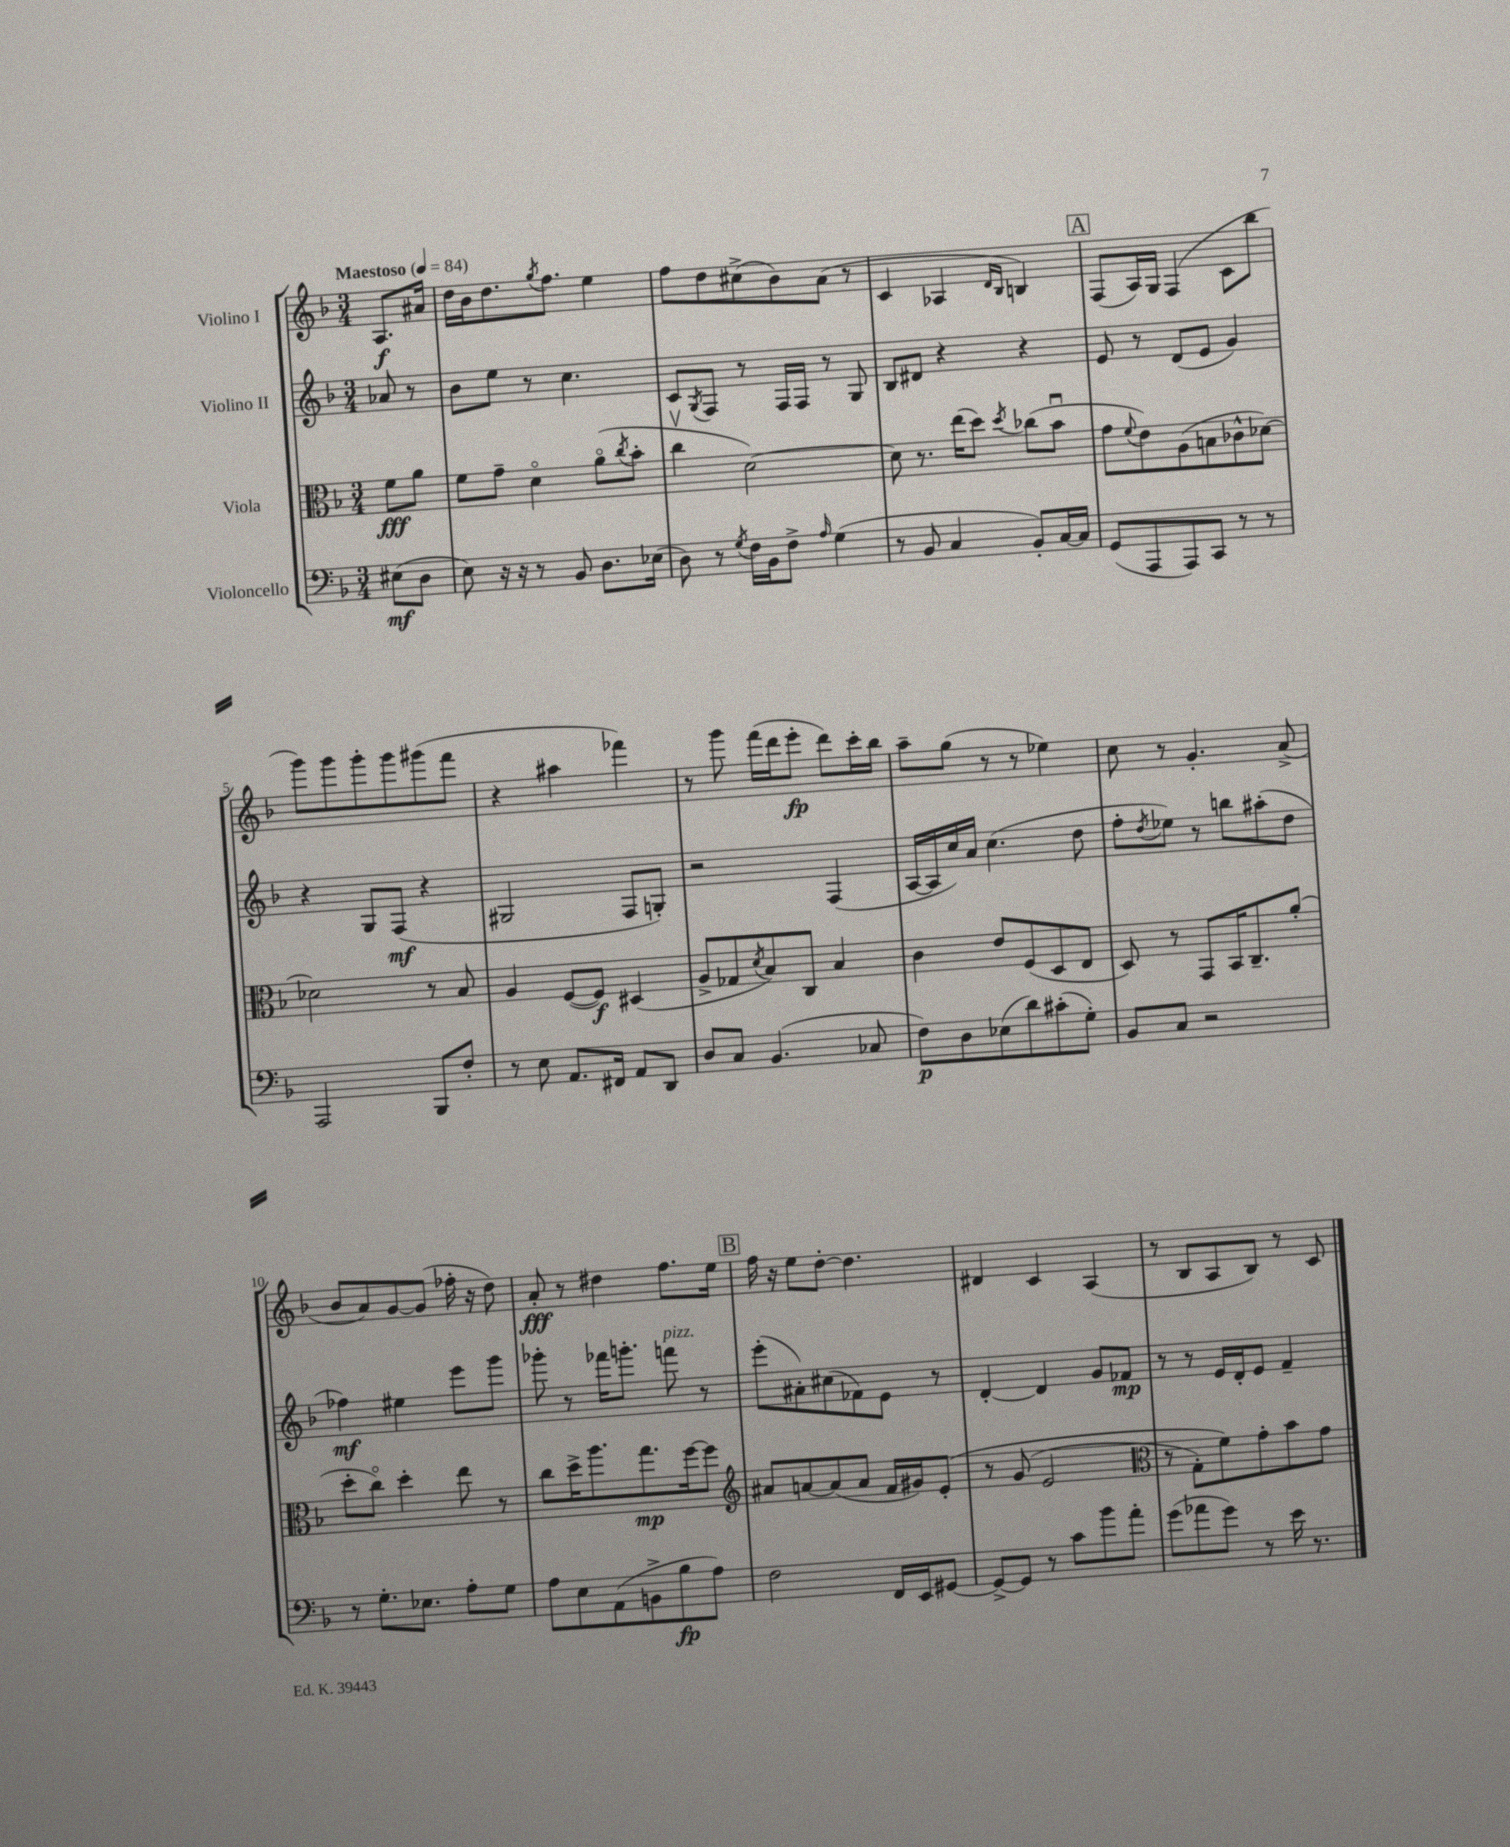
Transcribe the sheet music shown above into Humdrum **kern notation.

**kern	**dynam	**kern	**dynam	**kern	**dynam	**kern	**dynam
*part4	*part4	*part3	*part3	*part2	*part2	*part1	*part1
*staff4	*staff4	*staff3	*staff3	*staff2	*staff2	*staff1	*staff1
*I"Violoncello	*	*I"Viola	*	*I"Violino II	*	*I"Violino I	*
*clefF4	*	*clefC3	*	*clefG2	*	*clefG2	*
*k[b-]	*	*k[b-]	*	*k[b-]	*	*k[b-]	*
*M3/4	*	*M3/4	*	*M3/4	*	*M3/4	*
*MM84	*	*MM84	*	*MM84	*	*MM84	*
=	=	=	=	=	=	=	=
!	!	!	!	!	!	!LO:TX:a:B:t=Maestoso	!
(8E#X\L	mf	8f\L	fff	8a-X/	.	8.A/L	f
8D\J	.	8a\J	.	8r	.	.	.
.	.	.	.	.	.	16a#X/Jk	.
=1	=1	=1	=1	=1	=1	=1	=1
8E\)	.	8f\L	.	8b-\L	.	16dd\LL	.
.	.	.	.	.	.	16b-\J	.
16r	.	8g~\J	.	8ee\J	.	8.dd\	.
16r	.	.	.	.	.	.	.
8r	.	4d\	.	8r	.	.	.
.	.	.	.	.	.	8qgg/	.
.	.	.	.	.	.	8.ff\J	.
8BB-/	.	.	.	4.cc\	.	.	.
8.D\L	.	(8a\L	.	.	.	4ee\	.
.	.	8qcc/	.	.	.	.	.
.	.	8b-'\J	.	.	.	.	.
(16E-X\Jk	.	.	.	.	.	.	.
=2	=2	=2	=2	=2	=2	=2	=2
8D\)	.	4ccv\	.	8c/L	.	8ff\L	.
.	.	.	.	8qG/	.	.	.
8r	.	.	.	8F/J	.	8dd\	.
8qG/	.	.	.	.	.	.	.
16F\LL	.	[2d\)	.	8r	.	(8cc#X^\	.
16BB-\J	.	.	.	.	.	.	.
8F^\J	.	.	.	16F/LL	.	8b-\)	.
.	.	.	.	16F/JJ	.	.	.
16qqA/	.	.	.	.	.	.	.
(4G\	.	.	.	8r	.	(8a\J	.
.	.	.	.	8G/	.	8r	.
=3	=3	=3	=3	=3	=3	=3	=3
8r	.	8d\]	.	8B-/L	.	4c/	.
8BB-/	.	8.r	.	8d#X/J	.	.	.
4C/	.	.	.	4r	.	4A-X/	.
.	.	(16ee\KL	.	.	.	.	.
.	.	8dd\J)	.	.	.	.	.
.	.	.	.	.	.	16qqd/LL	.
.	.	8qdd/	.	.	.	16qqB-/JJ	.
8BB-'/L)	.	(8cc-X\L	.	4r	.	4Bn/)	.
[16C/L	.	8b-u\J	.	.	.	.	.
16C/JJ]	.	.	.	.	.	.	.
!!LO:REH:place=s1:t=A
=4	=4	=4	=4	=4	=4	=4	=4
(8GG/L	.	8g\L	.	8e/	.	(8F/L	.
.	.	8qqf/	.	.	.	.	.
8AAA/	.	8e\)	.	8r	.	16A/L)	.
.	.	.	.	.	.	16G/JJ	.
8AAA/)	.	(8A\	.	(8d/L	.	(4F/	.
8CC/J	.	8Bn\	.	8e/J	.	.	.
8r	.	8c-X^^\	.	4g/)	.	8c\L	.
8r	.	[8d-X\J)	.	.	.	8bb-\J	.
!!LO:LB:g=z
=5	=5	=5	=5	=5	=5	=5	=5
2AAA/	.	2d-X\]	.	4r	.	8ggg\L)	.
.	.	.	.	.	.	8ggg\	.
.	.	.	.	8G/L	.	8ggg'\	.
.	.	.	.	(8F/J	mf	8ggg\	.
8BBB-/L	.	8r	.	4r	.	(8ggg#X\	.
8F'/J	.	8B-/	.	.	.	8fff\J	.
=6	=6	=6	=6	=6	=6	=6	=6
8r	.	4A/	.	2G#X/	.	4r	.
8E\	.	.	.	.	.	.	.
8.AA/L	.	([8F/L	.	.	.	4aa#X\	.
.	.	8F/J])	f	.	.	.	.
16FF#X/Jk	.	.	.	.	.	.	.
8AA/L	.	(4D#X/	.	8F/L	.	4fff-X\)	.
8DD/J	.	.	.	8Gn'/J)	.	.	.
=7	=7	=7	=7	=7	=7	=7	=7
8D/L	.	8A^/L	.	2r	.	8r	.
8C/J	.	8G-X/	.	.	.	8ggg\	.
.	.	8qd/	.	.	.	.	.
(4.BB-/	.	8B-/)	.	.	.	(16fff\LL	.
.	.	.	.	.	.	16ddd\J	.
.	.	8C/J	.	.	.	8eee'\J	fp
.	.	4B-/	.	(4F/	.	8ddd\L)	.
8C-X/	.	.	.	.	.	16ccc'\L	.
.	.	.	.	.	.	16bb-\JJ	.
=8	=8	=8	=8	=8	=8	=8	=8
8F\L)	p	4c\	.	[16A/LL	.	8aa~\L	.
.	.	.	.	16A/]	.	.	.
8D\	.	.	.	16cc/)	.	(8gg\J	.
.	.	.	.	16a/JJ	.	.	.
(8E-X\	.	8e/L	.	(4.cc\	.	8r	.
8d\)	.	(8F/	.	.	.	8r	.
(8c#X'\	.	8D/	.	.	.	4ee-X\)	.
8G'\J)	.	8E/J	.	8dd\	.	.	.
=9	=9	=9	=9	=9	=9	=9	=9
8BB-/L	.	8D/)	.	8ff'\L	.	8cc\	.
.	.	.	.	8qdd/	.	.	.
8C/J	.	8r	.	8ee-X\J)	.	8r	.
2r	.	8GG/L	.	8r	.	4.g'/	.
.	.	16BB-/K	.	8bbn\L	.	.	.
.	.	8.C~/	.	.	.	.	.
.	.	.	.	(8aa#X'\	.	.	.
.	.	(8a'/J	.	8dd\J	.	(8a^/	.
!!LO:LB:g=z
=10	=10	=10	=10	=10	=10	=10	=10
8r	.	8dd'\L	.	4ff-X\)	mf	8b-/L	.
8.G'\L	.	8cc\J)	.	.	.	8a/)	.
.	.	4dd'\	.	4ee#X\	.	[8g/	.
8.E-X\J	.	.	.	.	.	.	.
.	.	.	.	.	.	(8g/J]	.
8A'\L	.	8ee\	.	8eee\L	.	16ff-X'\	.
.	.	.	.	.	.	16r	.
8G\J	.	8r	.	8ggg\J	.	8dd\)	.
=11	=11	=11	=11	=11	=11	=11	=11
8A\L	.	8cc\L	.	8ggg-X'\	.	8a'/	fff
8E\	.	16dd^\K	.	8r	.	8r	.
.	.	8.aa\	.	.	.	.	.
(8AA\	.	.	.	16fff-X\KL	.	4dd#X\	.
.	.	.	.	8.gggn'\J	.	.	.
8BBn^\	.	8.gg\	mp	.	.	.	.
!	!	!	!	!LO:TX:a:i:t=pizz.	!	!	!
8B-\	fp	.	.	8fffn\	.	8.ff\L	.
.	.	[16ff\k	.	.	.	.	.
8A\J)	.	8ff\J]	.	8r	.	.	.
.	.	.	.	.	.	16ee\Jk	.
!!LO:REH:place=s1:t=B
=12	=12	=12	=12	=12	=12	=12	=12
*	*	*clefG2	*	*	*	*	*
2F\	.	8a#X/L	.	(8eee'\L	.	16ff\	.
.	.	.	.	.	.	16r	.
.	.	[8an/	.	8a#X'\)	.	8ee\L	.
.	.	(8a/]	.	(8cc#X\	.	[8dd'\J	.
.	.	8a/J	.	8f-X\)	.	4.dd\]	.
16FF/LL	.	16f/LL	.	8e\J	.	.	.
16EE/J	.	16g#X/J)	.	.	.	.	.
[8GG#X/J	.	(8e'/J	.	8r	.	.	.
=13	=13	=13	=13	=13	=13	=13	=13
8GG#^/L_	.	8r	.	[4d'/	.	4d#X/	.
8GG#/J]	.	(8g/	.	.	.	.	.
8r	.	2e/	.	4d/]	.	4c/	.
8c\L	.	.	.	.	.	.	.
8b-\	.	.	.	8g/L	.	(4A/	.
8a'\J	.	.	.	8f-X/J	mp	.	.
=14	=14	=14	=14	=14	=14	=14	=14
*	*	*clefC3	*	*	*	*	*
(8g\L	.	8r	.	8r	.	8r	.
8a-X\	.	8G'\L)	.	8r	.	8B-/L	.
8g\J)	.	8f\)	.	16e/LL	.	8A/	.
.	.	.	.	16d'/J	.	.	.
8r	.	8g'\	.	8e/J	.	8B-/J)	.
16e\	.	8b-\	.	4f~/	.	8r	.
8.r	.	.	.	.	.	.	.
.	.	8g\J	.	.	.	8c/	.
==	==	==	==	==	==	==	==
*-	*-	*-	*-	*-	*-	*-	*-
